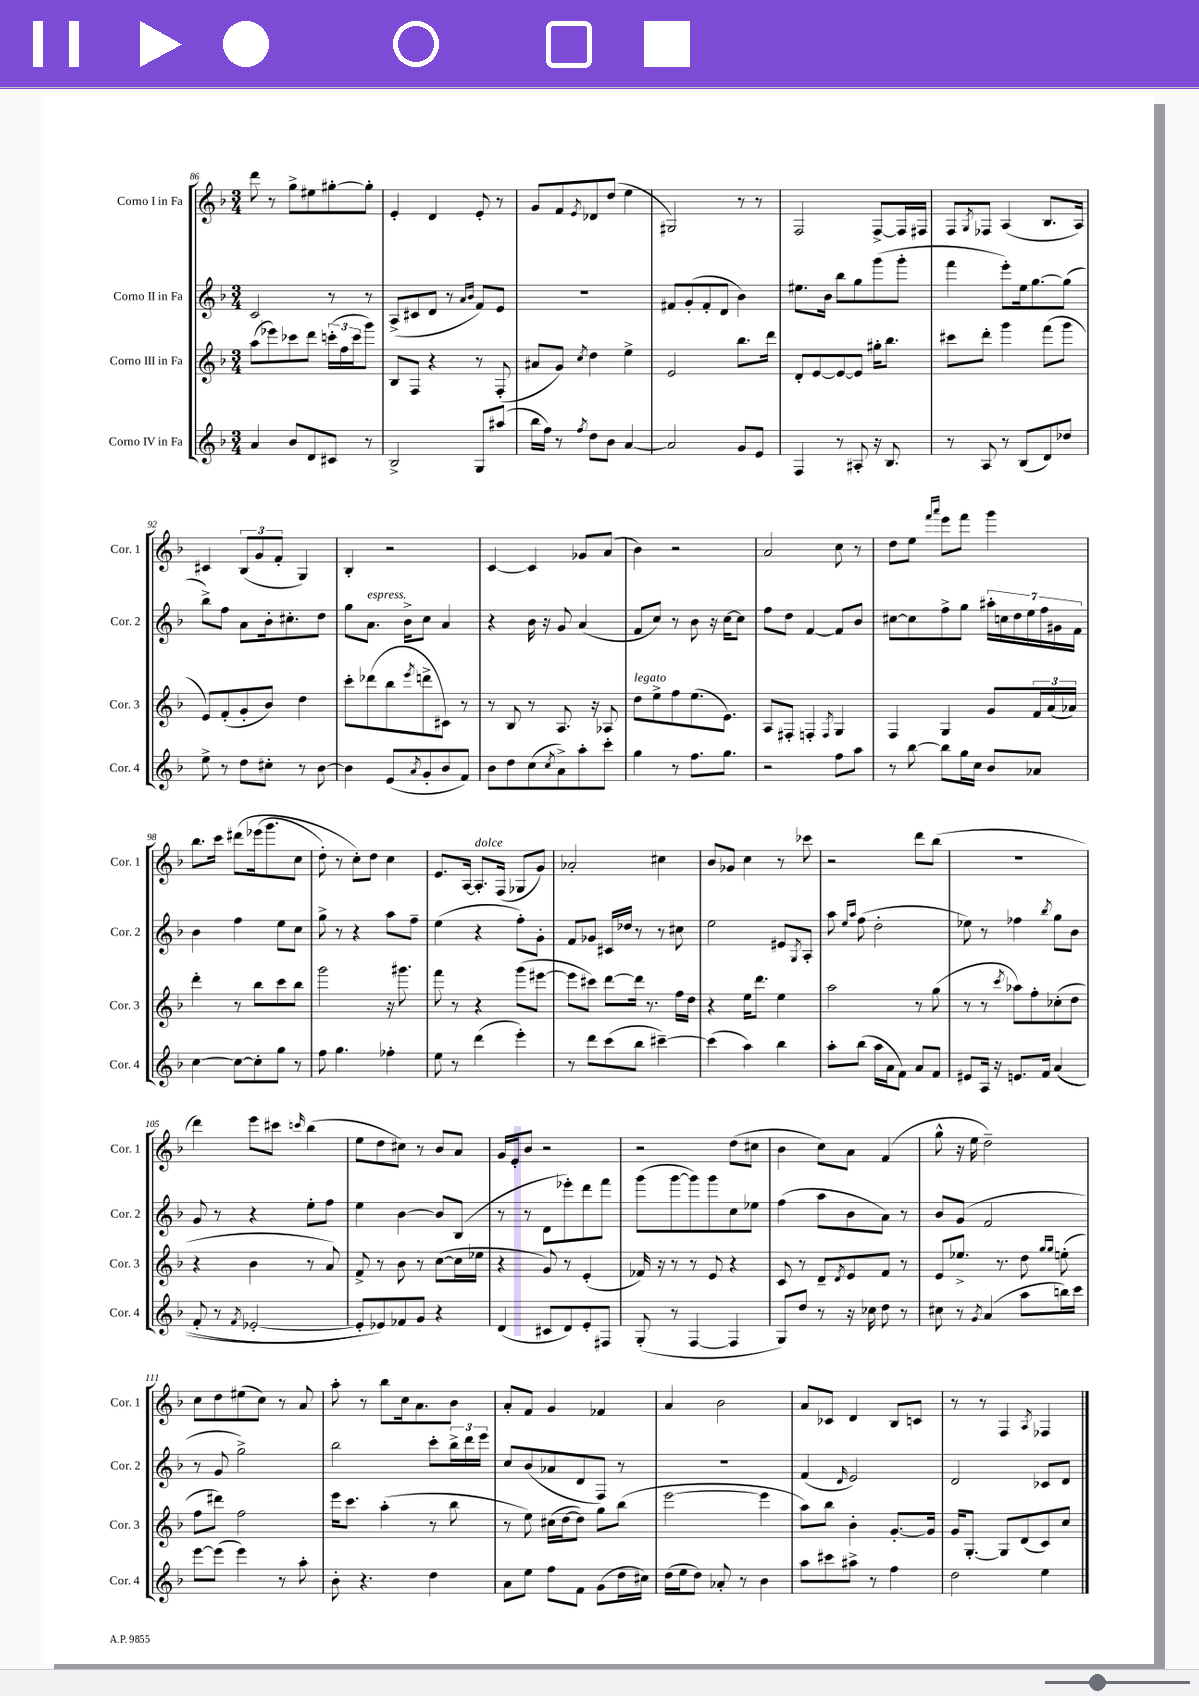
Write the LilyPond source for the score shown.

<<
\new StaffGroup <<
\new Staff = "s0" \with { instrumentName = "Corno I in Fa" shortInstrumentName = "Cor. 1" } {
    \clef treble \key f \major \numericTimeSignature \time 3/4
    d'''8 r8 g''8-> eis''8 gis''8~-. gis''8-. |
    e'4-. d'4 e'8-. r8 |
    g'8 f'8 \acciaccatura { e'8 } des'8 d''8( e''4 |
    gis2) r8 r8 |
    f2 f8~-> f16 fis16 |
    f8 \acciaccatura { g8 } fes8 a4( bes8. a16) |
    cis'4 \tuplet 3/2 { bes8( g'8 f'8-. } g4) |
    bes4-. r2 |
    c'4~ c'4 ges'8 a'8( |
    bes'4) r2 |
    a'2 c''8 r8 |
    d''8 e''8 \grace { f'''16 a'''16 } e'''8 f'''8 g'''4 |
    bes''8. c'''16 dis'''8\( ees'''16( g'''8. c''8 |
    d''8-.) r8 c''8-.\) d''8 c''4 |
    e'8. a16~ a8.-.^\markup { \italic "dolce" } f16( ges8 g'8) |
    aes'2-. cis''4 |
    bes'8 ges'8 c''4 r8 ces'''8 |
    r2 d'''8 bes''8( |
    R2. |
    d'''4) e'''8 cis'''8 \grace { c'''16 } bes''4( |
    e''8 d''8 cis''8) r8 bes'8 a'8 |
    g'16 e'16-. bes'8 r2 |
    r2 d''8( cis''8 |
    bes'4 c''8) a'8 f'4( |
    g''8-^ r16 e''16 d''2--) |
    c''8 d''8 eis''8( c''8) r8 a'8 |
    a''8-. r8 bes''8 c''16 a'8. bes'8 |
    a'8-. f'8 g'4 fes'4 |
    a'4 bes'2 |
    a'8 ces'8 d'4 bes8 c'8 |
    r8 r8 f4 \acciaccatura { a8 } fes4 \bar "|." |
}
\new Staff = "s1" \with { instrumentName = "Corno II in Fa" shortInstrumentName = "Cor. 2" } {
    \clef treble \key f \major \numericTimeSignature \time 3/4
    c'2 r8 r8 |
    a8->( cis'8 d'8 r8 \grace { a'16 bes'16 } f'8) e'8 |
    R2. |
    fis'8 g'8-.( fis'8-. d'8 bes'4) |
    eis''8. bes'16 bes''8 g''8 g'''8( g'''8-. |
    f'''4 e'''8-.) e''16 g''8.~ g''8( |
    bes''8->) f''8 a'8 bes'16-. cis''8.-. d''8 |
    g''8 a'8.^\markup { \italic "espress." } bes'16-> c''8 a'4 |
    r4 bes'16 r16 g'8 a'4( |
    f'8 c''8) r8 bes'8 r16 c''16~ c''8 |
    f''8 d''8 f'4~ f'8 bes'8 |
    cis''8~ cis''8 f''8-> g''8 \tuplet 7/4 { ais''16-. c''16 d''16 e''16 f''16 gis'16 f'16 } |
    bes'4 f''4 e''8 c''8 |
    g''8-> r8 r4 a''8 f''8-- |
    e''4( r4 f''8-.) g'8-. |
    f'8 ges'8 cis'16 des''16 r8 r8 cis''8 |
    e''2 eis'8 \acciaccatura { g8 } a8-. |
    a''8 \grace { e''16 a''16 } f''8( d''2-. |
    ees''8) r8 fes''4 \acciaccatura { bes''8 } g''8 bes'8 |
    g'8 r8 r4 e''8-. f''8 |
    e''4 bes'4~ bes'8 bes8( |
    r8 r8 d'8 ees'''8-.) d'''8 f'''8 |
    g'''8( g'''8~ g'''8) g'''8 c''8 ees''8 |
    f''4( a''8 bes'8 a'8) r8 |
    bes'8 g'8( f'2 |
    r8 g'8 g''2->) |
    bes''2 c'''8-. \tuplet 3/2 { bes''16-> d'''16 e'''16 } |
    c''8 bes'8( aes'8 d'8 f8) r8 |
    R2. |
    f'4( \grace { d'16 } e'2) |
    d'2 ces'8 d'8 \bar "|." |
}
\new Staff = "s2" \with { instrumentName = "Corno III in Fa" shortInstrumentName = "Cor. 3" } {
    \clef treble \key f \major \numericTimeSignature \time 3/4
    a''8( ees'''8) ces'''8 d'''8 \tuplet 3/2 { c'''16-.( f''16 c'''16 } g'''8) |
    bes8 f8 r4 r8 f8-.( |
    ais'8 g'8) \acciaccatura { c''8 } d''4 e''4-> |
    e'2 bes''8. d'''16 |
    d'8-. e'8~ e'8~ e'8 gis''16-. bes''8. |
    cis'''8 d'''8-. g'''4 f'''8( g'''8 |
    e'8) f'8-.( g'8-. bes'8) d''4 |
    c'''8-. des'''8( bes''8 \acciaccatura { e'''8 } d'''8-> cis'8) r8 |
    r8 bes8 r8 a8. r16 aes8 |
    d''8^\markup { \italic "legato" } e''8-> f''8 e''8.( e'8.) |
    a8 fis8-. f4-. \acciaccatura { f8 } g4 |
    f4 g4 g'8 \tuplet 3/2 { f'16 a'16( aes'16) } |
    d'''4-. r8 bes''8 c'''8 bes''8 |
    g'''2 r16 gis'''8. |
    f'''8 r8 r4 g'''8( eis'''8~ |
    eis'''8 cis'''8) d'''8~ d'''16 r8. f''16 d''16 |
    r4 e''16 d'''8. e''4 |
    a''2 r8 g''8( |
    r8 r8 \acciaccatura { c'''8 } aes''8) f''8-. ces''8-.( d''8 |
    r4 bes'4 r8 a'8) |
    f'8-> r8 bes'8 r8 c''8~( c''16 ees''16 |
    r4 g'8) r8 e'4-.( |
    fes'16) r16 r8 r8 e'8 r4 |
    c'8 r8 d'8-- \acciaccatura { d'8 } e'8 f'8 r8 |
    e'8 ees''8.-> r8. d''8 \grace { g''16 g''16 } e''8-.( |
    f''8 dis'''8) f''2 |
    e'''16 c'''8. a''4-.( r8 bes''8 |
    r8 e''8) cis''16( d''16~ d''8) g''8 bes''8( |
    e'''2~ e'''4 |
    a''8) bes''8 bes'4-. g'8.~-. g'16 |
    g'16 g8.~-. g8 d'8( c'8) c''8 \bar "|." |
}
\new Staff = "s3" \with { instrumentName = "Corno IV in Fa" shortInstrumentName = "Cor. 4" } {
    \clef treble \key f \major \numericTimeSignature \time 3/4
    a'4 bes'8 d'8 cis'8 r8 |
    bes2-> g8 ais''8( |
    bes''16 f''16) r8 \acciaccatura { f''8 } d''8 bes'8 a'4~ |
    a'2 g'8 e'8 |
    f4 r8 ais8-. r16 bes8. |
    r8 a8 r8 bes8( d'8) des''8 |
    e''8-> r8 d''8 cis''8-. r8 bes'8~ |
    bes'4 e'8( \acciaccatura { a'8 } g'8-. bes'8 f'8) |
    bes'8 d''8 c''8( \acciaccatura { c''8 } a'8->) a''8-. c'''8-. |
    g''4 r8 f''8. g''8. |
    r2 f''8 a''8 |
    r8 bes''8~ bes''8 g''16 c''16 bes'8 aes'8 |
    c''4~ c''8~ c''8-. g''8 r8 |
    f''8 g''4. fes''4-. |
    e''8 r8 d'''4( e'''4-.) |
    r8 d'''8 c'''8( bes''8 cis'''4~--) |
    cis'''4( a''4) bes''4 |
    a''8-. bes''8( a''16 a'16 f'8) a'8 f'8 |
    eis'8 a16 r16 e'8. f'16 a'4(\( |
    f'8-. r8 \acciaccatura { f'8 } ees'2~-. |
    ees'8-.) ees'8\) fes'8 g'8 r4 |
    d'4( cis'8 d'8) e'8-. fis8 |
    g8-.( r8 f4~ f4 |
    g8) d''8 r8 r16 ces''16 d''8 r8 |
    cis''8 r8 \acciaccatura { g'8 } a'4( a''8 b''16) c'''16 |
    e'''8~ e'''8( e'''4) r8 a''8-. |
    bes'8-. r4. d''4 |
    a'8 e''8 f''8 f'8 g'8( d''16 cis''16) |
    d''16( e''16 d''8) aes'8-. r8 bes'4 |
    a''8 cis'''8 ais''8-> r8 f''4 |
    d''2 e''4 \bar "|." |
}
>>
>>
\layout { \context { \Score currentBarNumber = #86 } }
